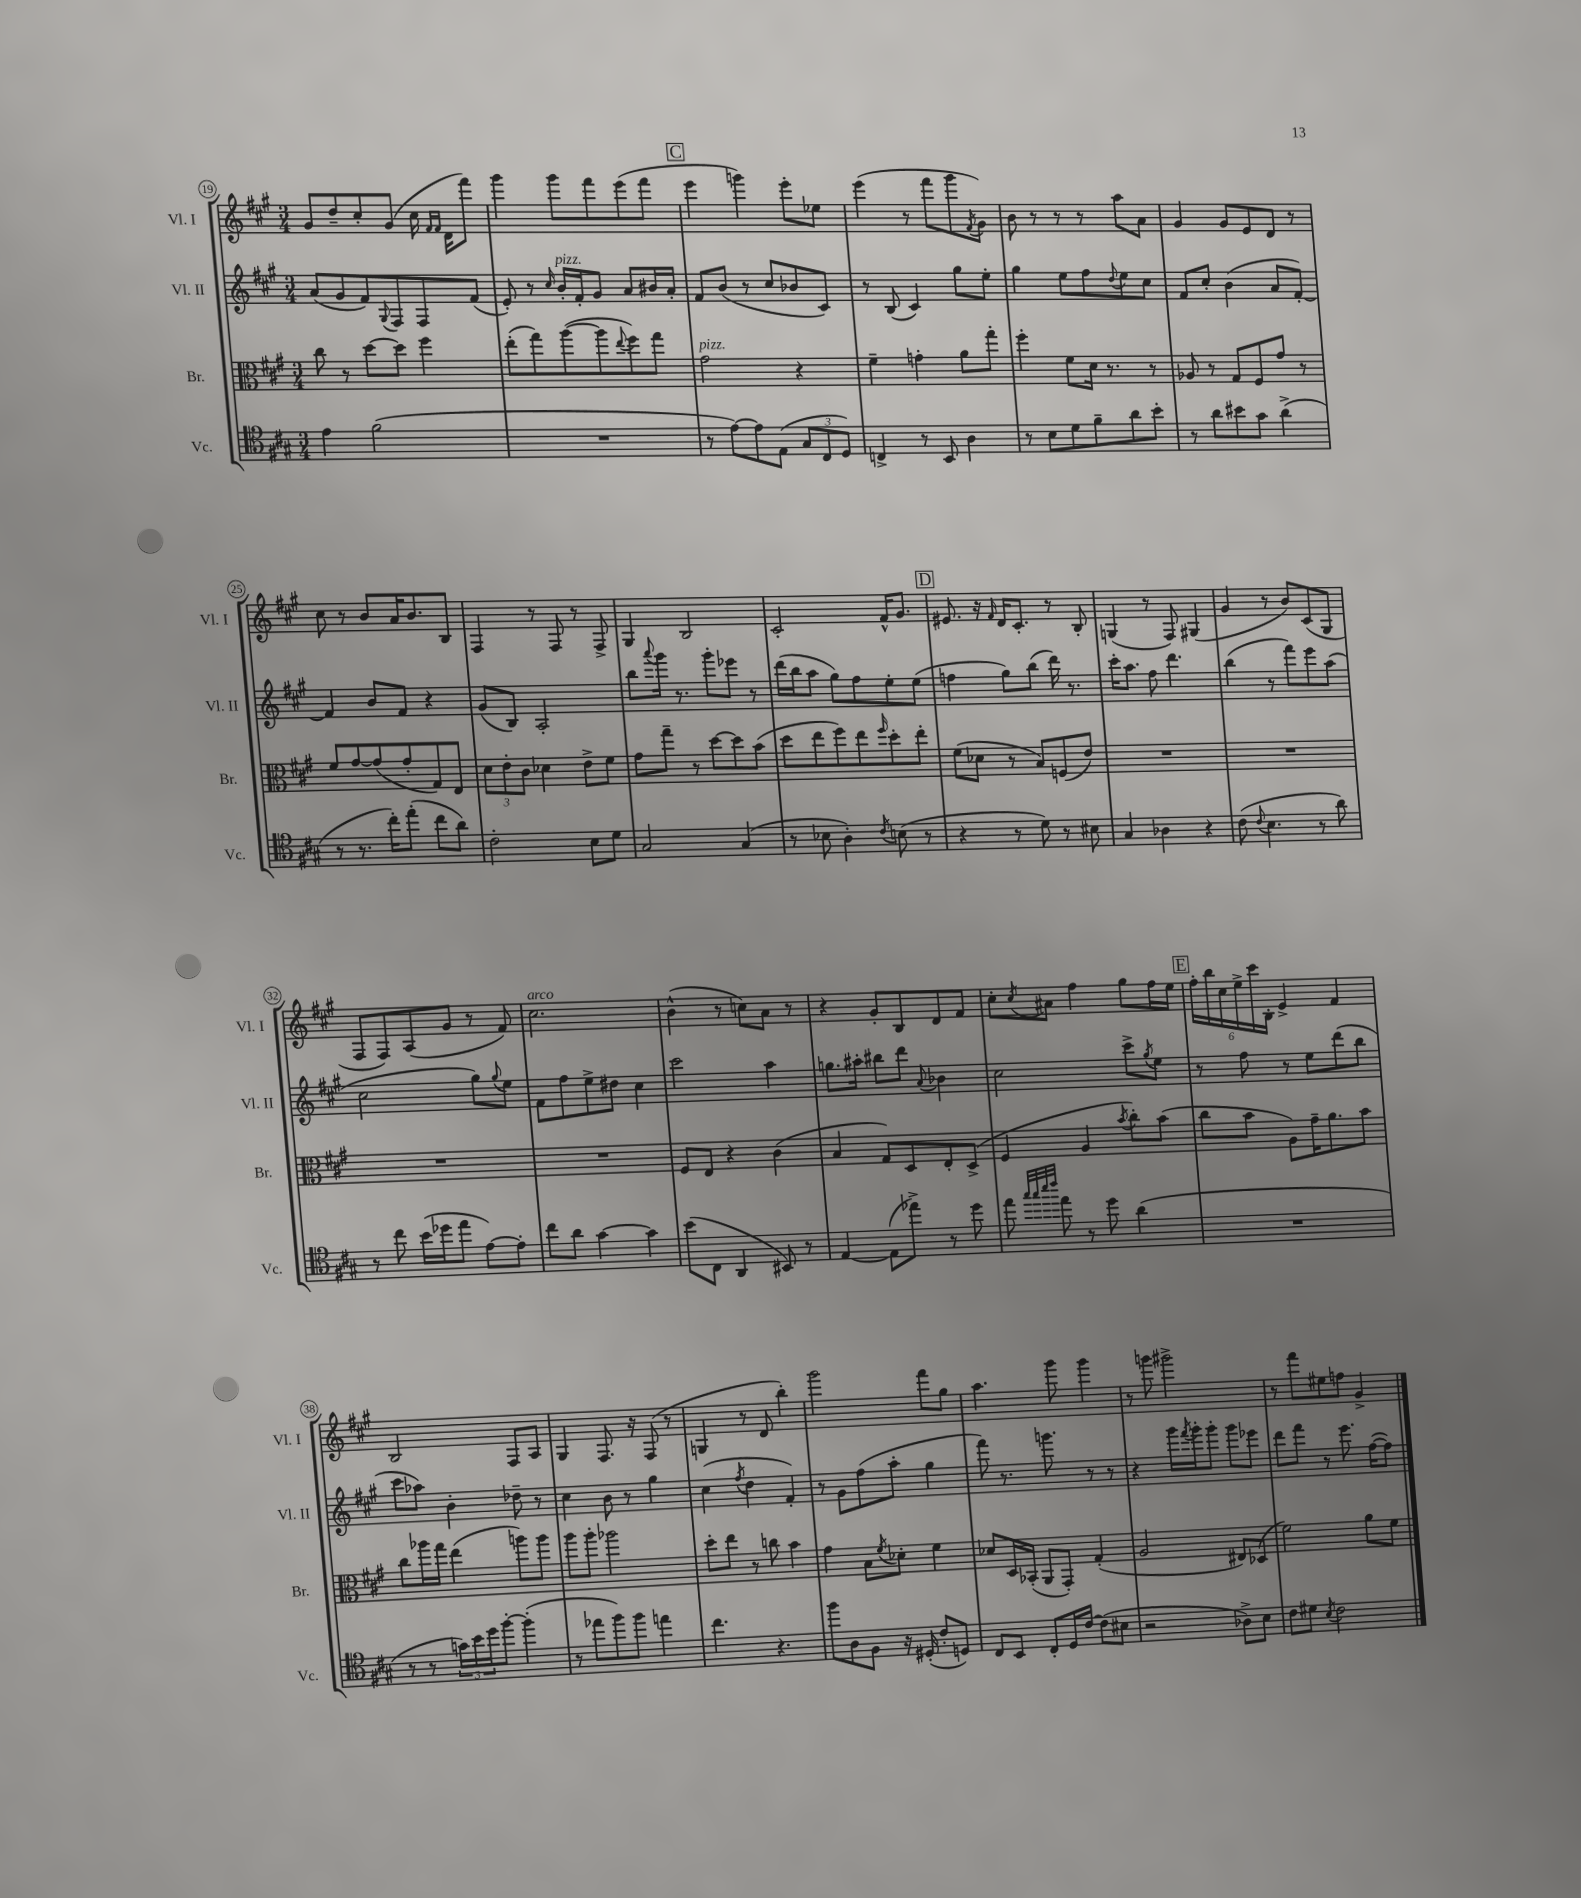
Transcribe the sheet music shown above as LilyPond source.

<<
\new StaffGroup <<
\new Staff = "s0" \with { instrumentName = "Vl. I" shortInstrumentName = "Vl. I" } {
    \clef treble \key a \major \numericTimeSignature \time 3/4
    gis'8 d''8-- cis''8-. gis'8( cis''16 \grace { fis'16 fis'16 } d'16 fis'''8) |
    gis'''4 gis'''8 fis'''8 e'''8( fis'''8 |
    \mark \markup { \box "C" } e'''4 g'''4) e'''8-. ees''8 |
    e'''4( r8 fis'''8 gis'''8 \acciaccatura { fis'8 } gis'8) |
    b'8 r8 r8 r8 a''8 a'8 |
    gis'4 gis'8 e'8 d'8 r8 |
    cis''8 r8 b'8 a'16 b'8. b8 |
    fis4 r8 fis8 r8 fis8-> |
    gis4 b2 |
    cis'2-. fis'16-^ gis'8. |
    \mark \markup { \box "D" } eis'8. r16 \grace { fis'16 } d'16 cis'8.-. r8 b8-. |
    g4( r8 fis8) gis4( |
    gis'4 r8 b'8) cis'8( gis8 |
    fis8 fis8) a8( gis'8 r8 fis'8) |
    cis''2.^\markup { \italic "arco" } |
    b'4-^( r8 c''8) a'8 r8 |
    r4 gis'8-. b8 d'8 fis'8 |
    cis''8-. \acciaccatura { cis''8 } ais'8 fis''4 gis''8 fis''16 e''16 |
    \mark \markup { \box "E" } \tuplet 6/4 { fis''16-. b''16 cis''16 e''16-> cis'''16 b16-. } e'4-> fis'4 |
    b2 fis8 a8 |
    gis4 fis8. r16 fis8( r8 |
    g4 r8 d'8 b''4-.) |
    gis'''2 fis'''8 gis''8 |
    a''4. gis'''8 gis'''4 |
    r8 g'''8 gis'''2-> |
    r8 fis'''8 eis''8 f''8 gis'4-> \bar "|." |
}
\new Staff = "s1" \with { instrumentName = "Vl. II" shortInstrumentName = "Vl. II" } {
    \clef treble \key a \major \numericTimeSignature \time 3/4
    a'8( gis'8 fis'8) \appoggiatura { gis8 } fis8 fis8 fis'8( |
    e'8-.) r8 \grace { cis''16 } b'16-.^\markup { \italic "pizz." } fis'16-. gis'8 a'8 bis'16 a'16-. |
    \mark \markup { \box "C" } fis'8 b'8( r8 cis''8 bes'8 cis'8) |
    r8 b8( cis'4) gis''8 e''8-. |
    gis''4 e''8 fis''8 \appoggiatura { d''8 } e''8 cis''8 |
    fis'8 cis''8-. b'4( a'8 fis'8~-.) |
    fis'4 b'8 fis'8 r4 |
    gis'8( b8) a2-. |
    b''8 \appoggiatura { a'''8 } gis'''16 r8. gis'''8-. ees'''8 r8 |
    d'''16( b''16 a''8 gis''8) fis''8 e''8-. e''8( |
    \mark \markup { \box "D" } f''4 gis''8) b''8( d'''16) r8. |
    cis'''16-. a''8. fis''8 d'''4. |
    b''4( r8 fis'''8) e'''8 a''8( |
    cis''2 gis''8) \appoggiatura { gis''8 } e''8 |
    fis'8 fis''8 e''8-> dis''8 cis''4 |
    cis'''2 a''4 |
    g''8. ais''16-. bis''8 d'''8 \appoggiatura { a'8 } bes'4 |
    cis''2 cis'''8-> \acciaccatura { gis''8 } e''8 |
    \mark \markup { \box "E" } r8 fis''8 r8 e''8 d'''8( b''8 |
    cis'''8 aes''8) b'4-. des''8-- r8 |
    cis''4 b'8 r8 gis''4 |
    cis''4( \acciaccatura { fis''8 } d''4 fis'4-.) |
    r8 gis'8 fis''8( a''8-. gis''4 |
    fis'''8) r8. g'''8. r8 r8 |
    r4 gis'''16 \acciaccatura { fis'''8 } gis'''16-. gis'''8-. gis'''8 ees'''8 |
    d'''8 fis'''8 r8 e'''8. fis''16~( fis''8) \bar "|." |
}
\new Staff = "s2" \with { instrumentName = "Br." shortInstrumentName = "Br." } {
    \clef alto \key a \major \numericTimeSignature \time 3/4
    cis''8 r8 d''8~ d''8 fis''4 |
    e''8-.( gis''8) a''8~( a''8 \appoggiatura { e''8 } fis''8) gis''8 |
    \mark \markup { \box "C" } gis'2^\markup { \italic "pizz." } r4 |
    fis'4-- g'4-. a'8 gis''8-. |
    fis''4-. fis'8 d'16 r8. r8 |
    aes8 r8 gis8 fis8 gis'8 r8 |
    fis'8 gis'8~ gis'8( gis'8-. gis8) e8 |
    \tuplet 3/2 { d'8 e'8-. cis'8 } des'4 e'8-> fis'8 |
    gis'8 gis''8-- r8 d''8~ d''8 b'8( |
    d''8 e''8 fis''8) e''8 \grace { fis''16 } d''8-. e''8-. |
    \mark \markup { \box "D" } fis'8( des'8 r8 b8) f8( e'8) |
    R2. |
    R2. |
    R2. |
    R2. |
    fis8 e8 r4 cis'4( |
    b4 gis8) d8 e8-. d8->( |
    fis4 a4 \acciaccatura { b'8 } cis''8-.) b'8( |
    \mark \markup { \box "E" } cis''8 b'8 a8) gis'16-- a'8. b'8 |
    cis''8 aes''16 gis''16 e''4( a''8) a''8 |
    a''8 a''8-. aes''2 |
    d''8-. e''8 r8 c''8 b'4 |
    gis'4 b8 \acciaccatura { fis'8 } des'8-. fis'4 |
    des'8 d16 bes,16-.( a,8 gis,8-.) gis4-.( |
    a2 eis8) des8( |
    fis'2) a'8 fis'8 \bar "|." |
}
\new Staff = "s3" \with { instrumentName = "Vc." shortInstrumentName = "Vc." } {
    \clef tenor \key a \major \numericTimeSignature \time 3/4
    e'4 fis'2( |
    R2. |
    \mark \markup { \box "C" } r8 e'8~) e'8 e8( \tuplet 3/2 { gis8 cis8 d8) } |
    c4-> r8 b,8 a4 |
    r8 b8 d'8 fis'8-- a'8 b'8-. |
    r8 a'8 bis'8 gis'8 a'4->( |
    r8 r8. cis''16-.) e''8-.( cis''8 a'8) |
    cis'2-. b8 d'8 |
    gis2 gis4( |
    r8 bes8 a4-.) \acciaccatura { cis'8 } b8( r8 |
    \mark \markup { \box "D" } r4 r8 d'8) r8 bis8 |
    gis4 aes4 r4 |
    cis'8( \appoggiatura { cis'8 } b4. r8 a'8) |
    r8 cis''8 b'16( des''16 e''8 e'8~) e'8-. |
    cis''8 a'8 gis'4~ gis'4 |
    b'8( cis8 a,4 bis,8) r8 |
    e4~ e8( ees''8->) r8 d''8 |
    e''8 \grace { gis''32 gis''32 b''32 cis'''32 } e''8 r8 d''8 a'4( |
    \mark \markup { \box "E" } R2. |
    r8 r8 \tuplet 3/2 { g'16) b'16 d''16 } fis''8~-. fis''4-.( |
    r8 ees''8 fis''8) fis''8 e''4 |
    cis''4. r4. |
    fis''8 a8 fis8 r16 dis16-.( cis'8-. d8) |
    cis8 b,8 cis8-. d16 cis'16~ cis'8( bis8 |
    r2 aes8->) b8 |
    cis'8 dis'8 \acciaccatura { b8 } cis'2 \bar "|." |
}
>>
>>
\layout { \context { \Score currentBarNumber = #19 \override BarNumber.stencil = #(make-stencil-circler 0.1 0.3 ly:text-interface::print) } }
